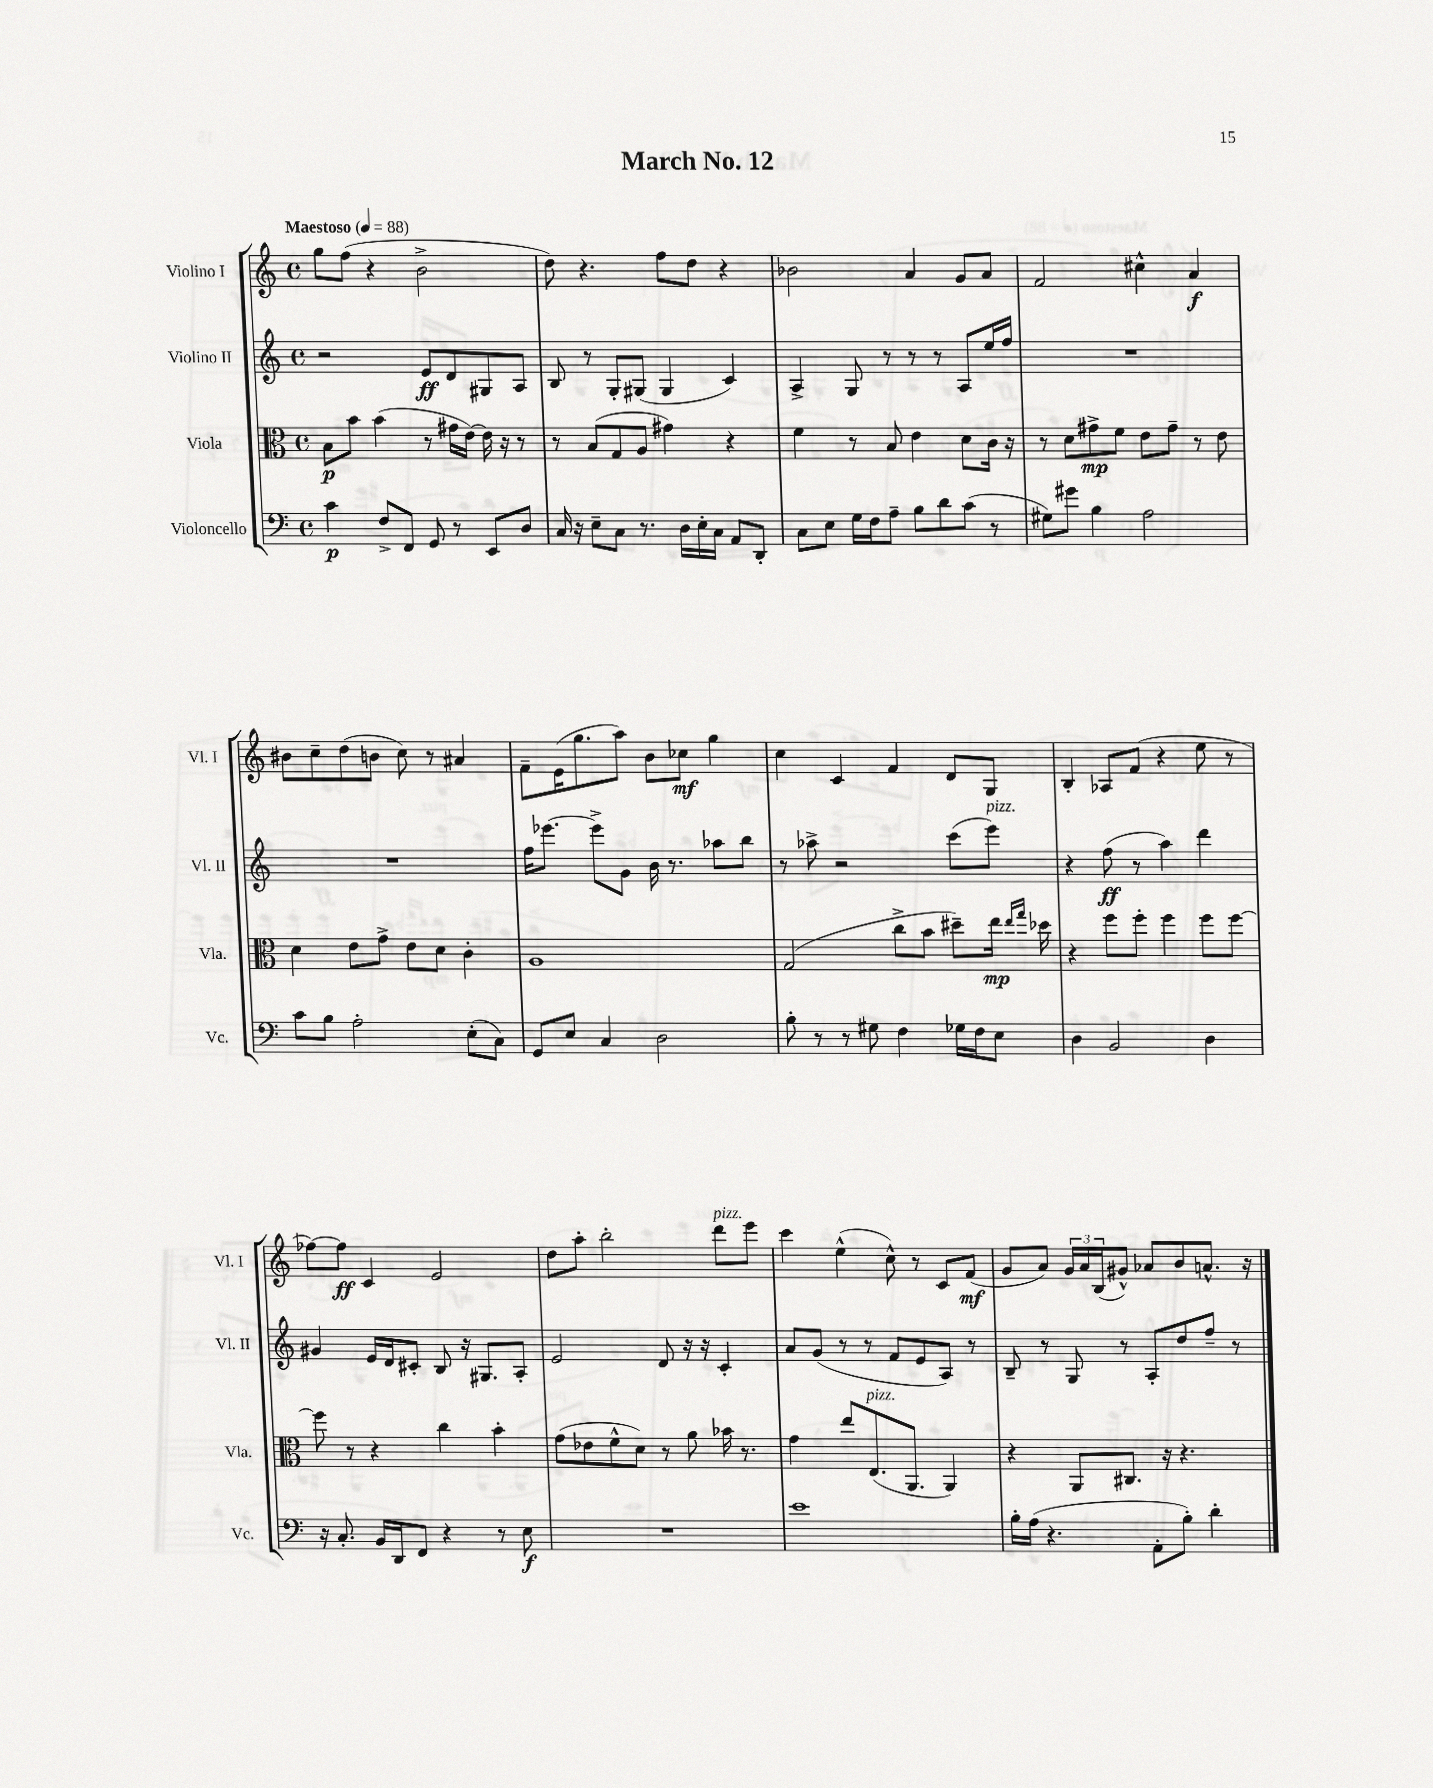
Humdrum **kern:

**kern	**dynam	**kern	**dynam	**kern	**dynam	**kern	**dynam
*part4	*part4	*part3	*part3	*part2	*part2	*part1	*part1
*staff4	*staff4	*staff3	*staff3	*staff2	*staff2	*staff1	*staff1
*I"Violoncello	*	*I"Viola	*	*I"Violino II	*	*I"Violino I	*
*I'Vc.	*	*I'Vla.	*	*I'Vl. II	*	*I'Vl. I	*
*clefF4	*	*clefC3	*	*clefG2	*	*clefG2	*
*k[]	*	*k[]	*	*k[]	*	*k[]	*
*M4/4	*	*M4/4	*	*M4/4	*	*M4/4	*
*met(c)	*	*met(c)	*	*met(c)	*	*met(c)	*
*MM88	*	*MM88	*	*MM88	*	*MM88	*
=1	=1	=1	=1	=1	=1	=1	=1
!	!	!	!	!	!	!LO:TX:a:B:t=Maestoso	!
4c\	p	8B\L	p	2r	.	8gg\L	.
.	.	8b\J	.	.	.	(8ff\J	.
8F^/L	.	(4b\	.	.	.	4r	.
8FF/J	.	.	.	.	.	.	.
8GG/	.	8r	.	8e/L	ff	2b^\	.
8r	.	16g#X\LL	.	8d/	.	.	.
.	.	[16e\JJ)	.	.	.	.	.
8EE/L	.	16e\]	.	8G#X/	.	.	.
.	.	16r	.	.	.	.	.
8D/J	.	8r	.	8A/J	.	.	.
=2	=2	=2	=2	=2	=2	=2	=2
16C/	.	8r	.	8B/	.	8dd\)	.
16r	.	.	.	.	.	.	.
8E~\L	.	(8B/L	.	8r	.	4.r	.
8C\J	.	8G/	.	8G'/L	.	.	.
8.r	.	8A/J	.	(8G#X/J	.	.	.
.	.	4g#X\)	.	4G#/	.	8ff\L	.
16D\LL	.	.	.	.	.	.	.
16E'\	.	.	.	.	.	8dd\J	.
16C\JJ	.	.	.	.	.	.	.
8AA/L	.	4r	.	4c/)	.	4r	.
8DD'/J	.	.	.	.	.	.	.
=3	=3	=3	=3	=3	=3	=3	=3
8C\L	.	4f\	.	4A^/	.	2b-X\	.
8E\J	.	.	.	.	.	.	.
16G\LL	.	8r	.	8G/	.	.	.
16F\J	.	.	.	.	.	.	.
8A~\J	.	8B/	.	8r	.	.	.
8B\L	.	4e\	.	8r	.	4a/	.
8d\	.	.	.	8r	.	.	.
(8c\J	.	8d\L	.	8A/L	.	8g/L	.
8r	.	16c\Jk	.	16ee/L	.	8a/J	.
.	.	16r	.	16ff/JJ	.	.	.
=4	=4	=4	=4	=4	=4	=4	=4
8G#X\L)	.	8r	.	1r	.	2f/	.
8g#X\J	.	8d\L	.	.	.	.	.
4B\	.	8g#X^\	mp	.	.	.	.
.	.	8f\J	.	.	.	.	.
2A\	.	8e\L	.	.	.	4cc#X^^\	.
.	.	8g#~\J	.	.	.	.	.
.	.	8r	.	.	.	4a/	f
.	.	8e\	.	.	.	.	.
!!LO:LB:g=z
=5	=5	=5	=5	=5	=5	=5	=5
8c\L	.	4d\	.	1r	.	8b#X\L	.
8B\J	.	.	.	.	.	8cc~\	.
2A'\	.	8e\L	.	.	.	(8dd\	.
.	.	8g^\J	.	.	.	8bn\J	.
.	.	8e\L	.	.	.	8cc\)	.
.	.	8d\J	.	.	.	8r	.
(8E'\L	.	4c'\	.	.	.	4a#X/	.
8C\J)	.	.	.	.	.	.	.
=6	=6	=6	=6	=6	=6	=6	=6
8GG/L	.	1A	.	16ff\KL	.	8f~\L	.
.	.	.	.	[8.eee-X\J	.	.	.
8E/J	.	.	.	.	.	(16e\K	.
.	.	.	.	.	.	8.gg\	.
4C/	.	.	.	8eee-^\L]	.	.	.
.	.	.	.	8g\J	.	8aa\J)	.
2D\	.	.	.	16b\	.	8b\L	.
.	.	.	.	8.r	.	.	.
.	.	.	.	.	.	8cc-X\J	mf
.	.	.	.	8aa-X\L	.	4gg\	.
.	.	.	.	8bb\J	.	.	.
=7	=7	=7	=7	=7	=7	=7	=7
8B'\	.	(2G/	.	8r	.	4cc\	.
8r	.	.	.	8aa-X^\	.	.	.
8r	.	.	.	2r	.	4c/	.
8G#X\	.	.	.	.	.	.	.
4F\	.	8cc^\L	.	.	.	4f/	.
.	.	8b\J	.	.	.	.	.
16G-X\LL	.	8dd#X~\L)	.	(8ccc\L	.	8d/L	.
16F\J	.	.	.	.	.	.	.
!	!	!	!	!LO:TX:a:i:t=pizz.	!	!	!
8E\J	.	16ee\Jk	mp	8eee\J)	.	8G/J	.
.	.	16qqee/LL	.	.	.	.	.
.	.	16qqgg/JJ	.	.	.	.	.
.	.	16dd-X\	.	.	.	.	.
=8	=8	=8	=8	=8	=8	=8	=8
4D\	.	4r	.	4r	.	4B'/	.
2BB/	.	8ff\L	.	(8ff\	ff	8A-X/L	.
.	.	8ff'\J	.	8r	.	(8f/J	.
.	.	4ff\	.	4aa\)	.	4r	.
4D\	.	8ff\L	.	4ddd\	.	8ee\	.
.	.	[8ff\J	.	.	.	8r	.
!!LO:LB:g=z
=9	=9	=9	=9	=9	=9	=9	=9
16r	.	8ff\]	.	4g#X/	.	[8ff-X\L)	.
8.C'/	.	.	.	.	.	.	.
.	.	8r	.	.	.	8ff-\J]	ff
16BB/LL	.	4r	.	16e/LL	.	4c/	.
16DD/J	.	.	.	16d/J	.	.	.
8FF/J	.	.	.	8c#X'/J	.	.	.
4r	.	4cc\	.	8B/	.	2e/	.
.	.	.	.	16r	.	.	.
.	.	.	.	8.G#X/L	.	.	.
8r	.	4b'\	.	.	.	.	.
8E\	f	.	.	8A'/J	.	.	.
=10	=10	=10	=10	=10	=10	=10	=10
1r	.	(8g\L	.	2e/	.	8dd\L	.
.	.	8e-X\	.	.	.	8aa'\J	.
.	.	8f^^\	.	.	.	2bb'\	.
.	.	8d\J)	.	.	.	.	.
.	.	8r	.	8d/	.	.	.
.	.	8a\	.	16r	.	.	.
.	.	.	.	16r	.	.	.
!	!	!	!	!	!	!LO:TX:a:i:t=pizz.	!
.	.	16b-X\	.	4c'/	.	8ddd\L	.
.	.	8.r	.	.	.	.	.
.	.	.	.	.	.	8eee\J	.
=11	=11	=11	=11	=11	=11	=11	=11
1e	.	4g\	.	8a/L	.	4ccc\	.
.	.	.	.	(8g/J	.	.	.
.	.	8ee/L	.	8r	.	(4ee^^\	.
!	!	!LO:TX:a:i:t=pizz.	!	!	!	!	!
.	.	(8.E/	.	8r	.	.	.
.	.	.	.	8f/L	.	8cc^^\)	.
.	.	8.AA/J	.	.	.	.	.
.	.	.	.	8e/	.	8r	.
.	.	4AA/)	.	8A/J)	.	8c/L	.
.	.	.	.	8r	.	(8f/J	mf
=12	=12	=12	=12	=12	=12	=12	=12
16B'\LL	.	4r	.	8B~/	.	8g/L	.
(16A\JJ	.	.	.	.	.	.	.
4.r	.	.	.	8r	.	8a/J)	.
.	.	8AA/L	.	8G/	.	24g/LL	.
.	.	.	.	.	.	24a/	.
.	.	.	.	.	.	(24B/J	.
.	.	8.C#X/J	.	8r	.	8g#X^^/J)	.
8AA'\L	.	.	.	8A'/L	.	8a-X/L	.
.	.	16r	.	.	.	.	.
8B'\J)	.	4.r	.	8dd/	.	8b/	.
4d'\	.	.	.	8ff~/J	.	8.an^^/J	.
.	.	.	.	8r	.	.	.
.	.	.	.	.	.	16r	.
==	==	==	==	==	==	==	==
*-	*-	*-	*-	*-	*-	*-	*-
